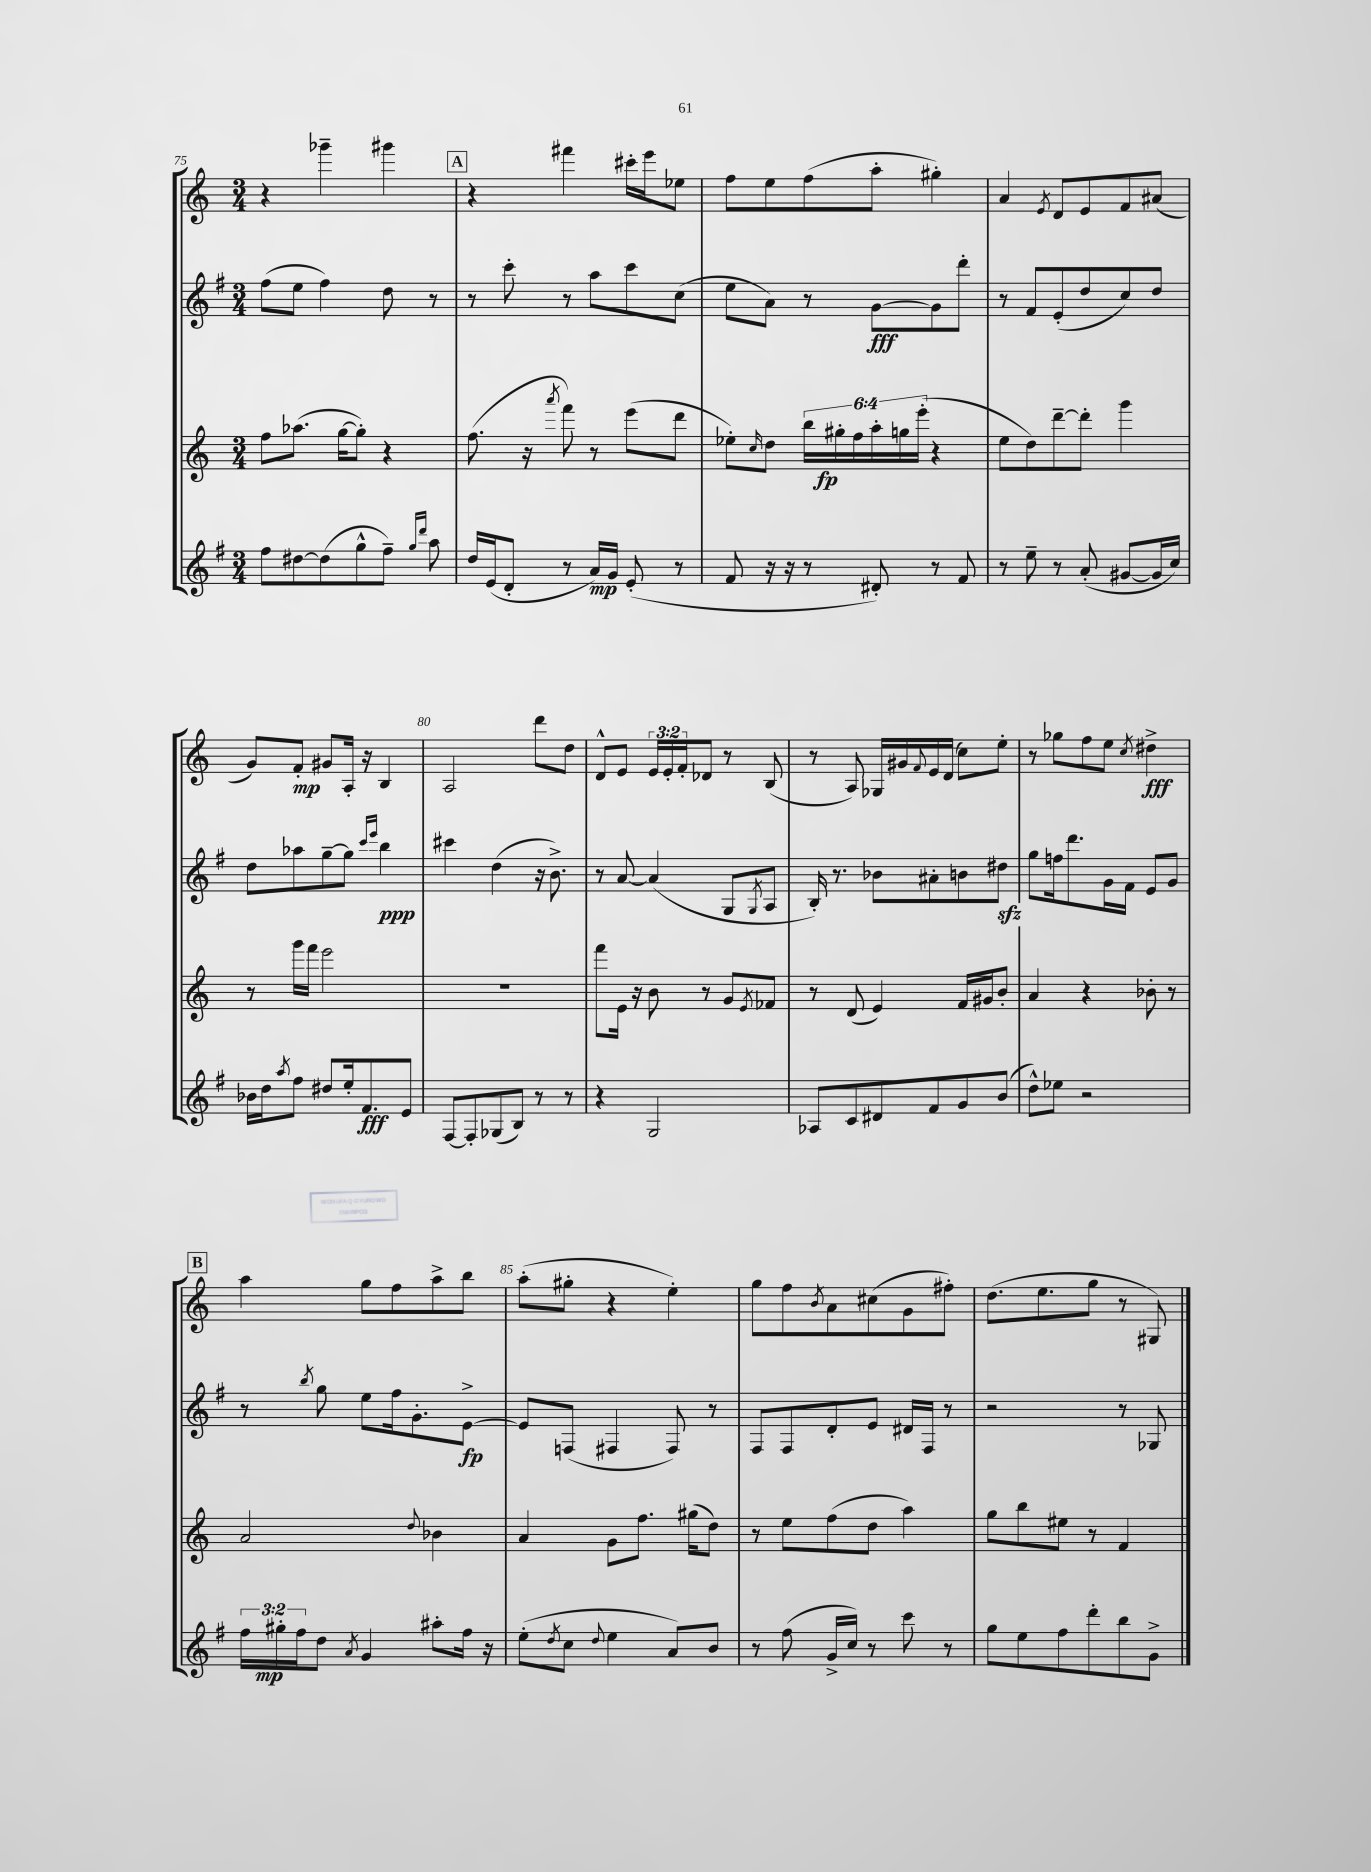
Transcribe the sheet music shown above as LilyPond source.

<<
\new StaffGroup <<
\new Staff = "s0" {
    \clef treble \key c \major \numericTimeSignature \time 3/4 \override Staff.TupletNumber.text = #tuplet-number::calc-fraction-text
    r4 ges'''4-- gis'''4 |
    \mark \markup { \box "A" } r4 fis'''4 cis'''16-. e'''16 ees''8 |
    f''8 e''8 f''8( a''8-. gis''4-.) |
    a'4 \acciaccatura { e'8 } d'8 e'8 f'8 ais'8( |
    g'8) f'8-.\mp gis'8 a16-. r16 b4 |
    a2 d'''8 d''8 |
    d'8-^ e'8 \tuplet 3/2 { e'16 e'16-. f'16-. } des'8 r8 b8( |
    r8 a8) ges16 gis'16 \appoggiatura { f'8 } e'16 d'16( c''8) e''8-. |
    r8 ges''8 f''8 e''8 \acciaccatura { c''8 } dis''4->\fff |
    \mark \markup { \box "B" } a''4 g''8 f''8 a''8-> b''8 |
    a''8-.( gis''8-. r4 e''4-.) |
    g''8 f''8 \acciaccatura { b'8 } a'8 cis''8( g'8 fis''8-.) |
    d''8.( e''8. g''8 r8 gis8) \bar "|." |
}
\new Staff = "s1" {
    \clef treble \key g \major \numericTimeSignature \time 3/4
    fis''8( e''8 fis''4) d''8 r8 |
    \mark \markup { \box "A" } r8 c'''8-. r8 a''8 c'''8 c''8( |
    e''8 a'8) r8 g'8~\fff g'8 d'''8-. |
    r8 fis'8 e'8-.( d''8 c''8) d''8 |
    d''8 aes''8 g''8~-- g''8 \grace { c'''16 e'''16 } b''4\ppp |
    cis'''4 d''4( r16 b'8.->) |
    r8 a'8~ a'4( g8 \acciaccatura { g8 } a8 |
    b16-.) r8. bes'8 ais'8-. b'8 dis''8\sfz |
    g''8 f''16 d'''8. g'16 fis'16 e'8 g'8 |
    \mark \markup { \box "B" } r8 \acciaccatura { b''8 } g''8 e''8 fis''16 g'8.-. e'8~->\fp |
    e'8 f8( fis4 fis8) r8 |
    fis8 fis8 d'8-. e'8 dis'16 fis16 r8 |
    r2 r8 ges8 \bar "|." |
}
\new Staff = "s2" {
    \clef treble \key c \major \numericTimeSignature \time 3/4 \override Staff.TupletNumber.text = #tuplet-number::calc-fraction-text
    f''8 aes''8.( g''16~ g''8-.) r4 |
    \mark \markup { \box "A" } f''8.( r16 \acciaccatura { a'''8 } f'''8) r8 e'''8( d'''8 |
    ees''8-.) \grace { c''16 } d''8 \tuplet 6/4 { b''16 gis''16-.\fp f''16 a''16-. g''16 e'''16-.( } r4 |
    e''8 d''8) d'''8~-- d'''8-. g'''4 |
    r8 g'''16 f'''16 e'''2 |
    R2. |
    f'''8 e'16 r16 b'8 r8 g'8 \acciaccatura { e'8 } fes'8 |
    r8 d'8( e'4) f'16 gis'16 b'8-. |
    a'4 r4 bes'8-. r8 |
    \mark \markup { \box "B" } a'2 \appoggiatura { d''8 } bes'4 |
    a'4 g'8 f''8. gis''16( d''8) |
    r8 e''8 f''8( d''8 a''4) |
    g''8 b''8 eis''8 r8 f'4 \bar "|." |
}
\new Staff = "s3" {
    \clef treble \key g \major \numericTimeSignature \time 3/4 \override Staff.TupletNumber.text = #tuplet-number::calc-fraction-text
    fis''8 dis''8~ dis''8( g''8-^ fis''8--) \grace { g''16 d'''16 } a''8 |
    \mark \markup { \box "A" } d''16 e'16( d'8-. r8 a'16\mp) g'16 e'8-.( r8 |
    fis'8 r16 r16 r8 dis'8-.) r8 fis'8 |
    r8 e''8-- r8 a'8-.( gis'8~ gis'16 c''16) |
    bes'16 d''16 \acciaccatura { a''8 } fis''8 dis''8 e''16-. fis'8.\fff e'8 |
    fis8~ fis8-. ges8( b8) r8 r8 |
    r4 g2 |
    aes8 c'8 dis'8 fis'8 g'8 b'8( |
    d''8-^) ees''8 r2 |
    \mark \markup { \box "B" } \tuplet 3/2 { fis''16 gis''16-.\mp fis''16 } d''8 \acciaccatura { a'8 } g'4 ais''8-. fis''16 r16 |
    e''8-.( \acciaccatura { d''8 } c''8 \appoggiatura { d''8 } e''4 a'8) b'8 |
    r8 fis''8( g'16-> c''16) r8 c'''8 r8 |
    g''8 e''8 fis''8 d'''8-. b''8 g'8-> \bar "|." |
}
>>
>>
\layout { \context { \Score currentBarNumber = #75 \override BarNumber.break-visibility = ##(#f #t #t) barNumberVisibility = #(every-nth-bar-number-visible 5) } }
